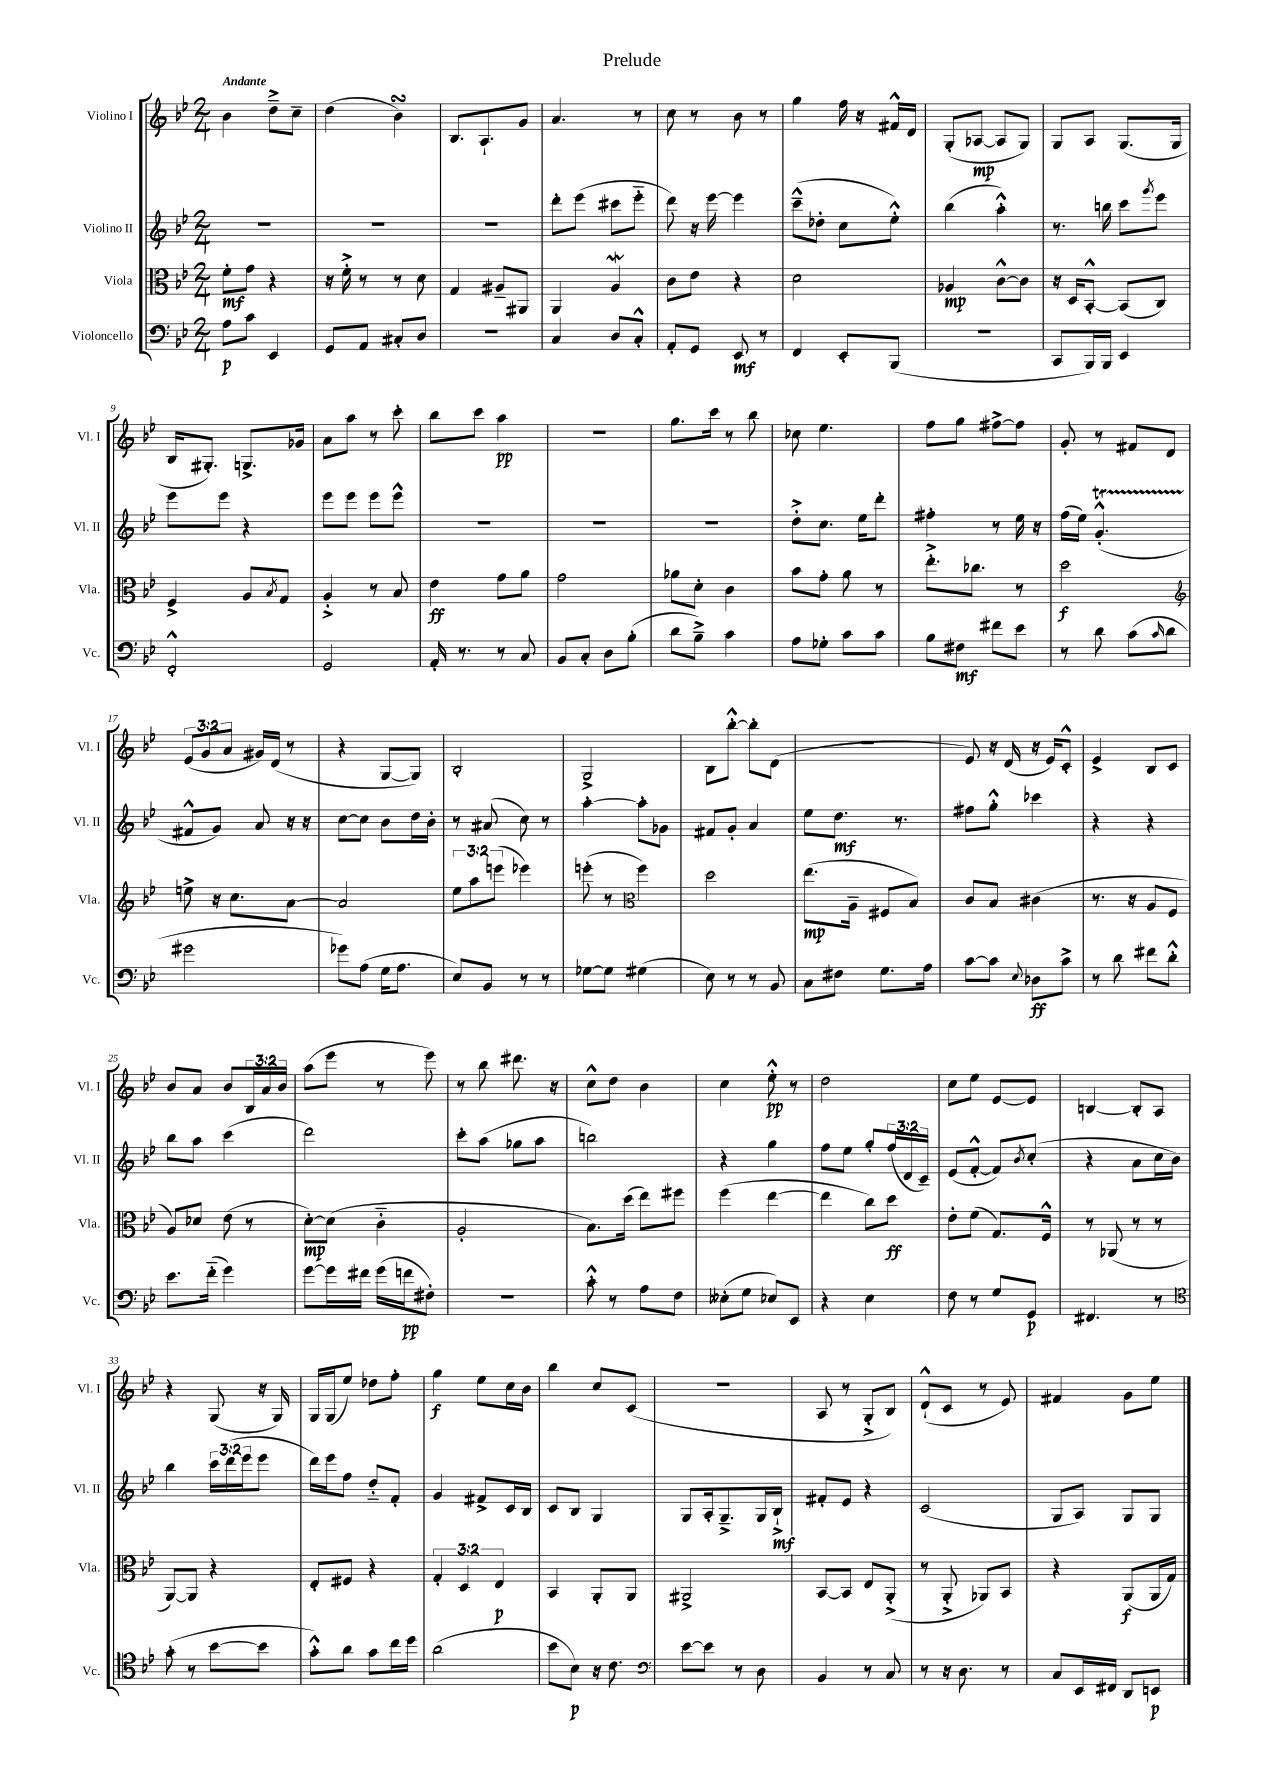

**kern	**dynam	**kern	**dynam	**kern	**dynam	**kern	**dynam
*part4	*part4	*part3	*part3	*part2	*part2	*part1	*part1
*staff4	*staff4	*staff3	*staff3	*staff2	*staff2	*staff1	*staff1
*I"Violoncello	*	*I"Viola	*	*I"Violino II	*	*I"Violino I	*
*I'Vc.	*	*I'Vla.	*	*I'Vl. II	*	*I'Vl. I	*
*clefF4	*	*clefC3	*	*clefG2	*	*clefG2	*
*k[b-e-]	*	*k[b-e-]	*	*k[b-e-]	*	*k[b-e-]	*
*M2/4	*	*M2/4	*	*M2/4	*	*M2/4	*
=1	=1	=1	=1	=1	=1	=1	=1
!	!	!	!	!	!	!LO:TX:a:B:t=Andante	!
8A\L	p	8f'\L	mf	2r	.	4b-\	.
8c\J	.	8g\J	.	.	.	.	.
4EE-/	.	4r	.	.	.	8dd~^\L	.
.	.	.	.	.	.	8cc~\J	.
=2	=2	=2	=2	=2	=2	=2	=2
8GG/L	.	16r	.	2r	.	(4dd\	.
.	.	16f'^\	.	.	.	.	.
8AA/J	.	8r	.	.	.	.	.
8C#X'/L	.	8r	.	.	.	4b-sSSs\)	.
8D/J	.	8d\	.	.	.	.	.
=3	=3	=3	=3	=3	=3	=3	=3
2r	.	4G/	.	2r	.	8.B-/L	.
.	.	.	.	.	.	8.A`/	.
.	.	8A#X~/L	.	.	.	.	.
.	.	8AA#X/J	.	.	.	8g/J	.
=4	=4	=4	=4	=4	=4	=4	=4
4C/	.	4AA/	.	8ddd'\L	.	4.a/	.
.	.	.	.	(8eee-\J	.	.	.
8D/L	.	4AW/	.	8ccc#X\L	.	.	.
8C'^^/J	.	.	.	8eee-\J	.	8r	.
=5	=5	=5	=5	=5	=5	=5	=5
8AA'/L	.	8c\L	.	8ddd\)	.	8cc\	.
8GG/J	.	8e-\J	.	16r	.	8r	.
.	.	.	.	[16eee-\	.	.	.
8EE-/	mf	4r	.	4eee-\]	.	8b-\	.
8r	.	.	.	.	.	8r	.
=6	=6	=6	=6	=6	=6	=6	=6
4FF/	.	2d\	.	(8ccc~^^\L	.	4gg\	.
.	.	.	.	8dd-X'\J	.	.	.
8EE-'/L	.	.	.	8cc\L	.	16ff\	.
.	.	.	.	.	.	16r	.
(8BBB-/J	.	.	.	8ee-'^^\J)	.	16f#X^^/LL	.
.	.	.	.	.	.	16d/JJ	.
=7	=7	=7	=7	=7	=7	=7	=7
2r	.	4A-X/	mp	(4bb-\	.	(8G'/L	.
.	.	.	.	.	.	[8A-X/J	mp
.	.	[8c^^\L	.	4aa'^^\)	.	8A-/L]	.
.	.	8c\J]	.	.	.	8G/J)	.
=8	=8	=8	=8	=8	=8	=8	=8
8CC/L	.	16r	.	8.r	.	8G/L	.
.	.	16D/KL	.	.	.	.	.
16BBB-/L)	.	[8BB-'^^/J	.	.	.	8A/J	.
16BBB-/JJ	.	.	.	16bbn\	.	.	.
4EE-/	.	(8BB-/L]	.	8ccc\L	.	(8.G/L	.
.	.	.	.	8qggg/	.	.	.
.	.	8C/J)	.	8eee-\J	.	.	.
.	.	.	.	.	.	16G/Jk	.
!!LO:LB:g=z
=9	=9	=9	=9	=9	=9	=9	=9
2FF'^^/	.	4F^/	.	8eee-\L	.	16B-/KL	.
.	.	.	.	.	.	8.G#X'/J)	.
.	.	.	.	8eee-\J	.	.	.
.	.	8A/L	.	4r	.	8.Gn^/L	.
.	.	8qB-/	.	.	.	.	.
.	.	8G/J	.	.	.	.	.
.	.	.	.	.	.	16g-X/Jk	.
=10	=10	=10	=10	=10	=10	=10	=10
2GG/	.	4A'^/	.	8eee-\L	.	8a\L	.
.	.	.	.	8eee-\J	.	8aa\J	.
.	.	8r	.	8eee-\L	.	8r	.
.	.	8B-/	.	8eee-^^\J	.	8ccc'\	.
=11	=11	=11	=11	=11	=11	=11	=11
16AA'/	.	4e-\	ff	2r	.	8bb-\L	.
8.r	.	.	.	.	.	.	.
.	.	.	.	.	.	8ccc\J	.
8r	.	8g\L	.	.	.	4aa\	pp
8C/	.	8a\J	.	.	.	.	.
=12	=12	=12	=12	=12	=12	=12	=12
8BB-/L	.	2g\	.	2r	.	2r	.
8C'/J	.	.	.	.	.	.	.
8D\L	.	.	.	.	.	.	.
(8B-'\J	.	.	.	.	.	.	.
=13	=13	=13	=13	=13	=13	=13	=13
8d\L	.	8a-X\L	.	2r	.	8.gg\L	.
8B-~^\J)	.	8d'\J	.	.	.	.	.
.	.	.	.	.	.	16ccc\Jk	.
4c\	.	4c\	.	.	.	8r	.
.	.	.	.	.	.	8bb-\	.
=14	=14	=14	=14	=14	=14	=14	=14
8A\L	.	8b-\L	.	8dd'^\L	.	8cc-X\	.
8G-X'\J	.	8g'\J	.	8.cc\J	.	4.ee-\	.
8c\L	.	8a\	.	.	.	.	.
.	.	.	.	16ee-\KL	.	.	.
8c\J	.	8r	.	8ddd'\J	.	.	.
=15	=15	=15	=15	=15	=15	=15	=15
8B-\L	.	8.ee-'^\L	.	4ff#X'\	.	8ff\L	.
8F#X\J	mf	.	.	.	.	8gg\J	.
.	.	8.cc-X\J	.	.	.	.	.
8f#X\L	.	.	.	8r	.	[8ff#X^\L	.
8e-\J	.	8r	.	16ee-\	.	8ff#\J]	.
.	.	.	.	16r	.	.	.
=16	=16	=16	=16	=16	=16	=16	=16
8r	.	2dd\	f	(16ff\LL	.	8g'/	.
.	.	.	.	16ee-\JJ)	.	.	.
8d\	.	.	.	(4.gT'^^/	.	8r	.
(8c\L	.	.	.	.	.	8f#X/L	.
16qqc/	.	.	.	.	.	.	.
8d\J	.	.	.	.	.	8d/J	.
!!LO:LB:g=z
=17	=17	=17	=17	=17	=17	=17	=17
*	*	*clefG2	*	*	*	*	*
2g#X\	.	8een^\	.	8f#X^^/L	.	(12e-/L	.
.	.	.	.	.	.	12g/	.
.	.	16r	.	8g/J)	.	.	.
.	.	.	.	.	.	12a/J	.
.	.	8.cc\L	.	.	.	.	.
.	.	.	.	8a/	.	16g#X/LL)	.
.	.	.	.	.	.	(16d/JJ	.
.	.	[8a\J	.	16r	.	8r	.
.	.	.	.	16r	.	.	.
=18	=18	=18	=18	=18	=18	=18	=18
8g-X\L)	.	2a/]	.	[8cc\L	.	4r	.
(8A\J	.	.	.	8cc\J]	.	.	.
16G\KL	.	.	.	8b-\L	.	[8G/L	.
8.A\J	.	.	.	.	.	.	.
.	.	.	.	16dd\L	.	8G/J])	.
.	.	.	.	16b-'\JJ	.	.	.
=19	=19	=19	=19	=19	=19	=19	=19
8E-/L)	.	12ee-\L	.	8r	.	2B-'/	.
.	.	12aa\	.	.	.	.	.
8BB-/J	.	.	.	(8a#X/	.	.	.
.	.	(12eeen\J	.	.	.	.	.
8r	.	4eee-X\)	.	8cc\)	.	.	.
8r	.	.	.	8r	.	.	.
=20	=20	=20	=20	=20	=20	=20	=20
[8G-X\L	.	(8eeen'\	.	[4aa'\	.	2G^/	.
8G-\J]	.	8r	.	.	.	.	.
*	*	*clefC3	*	*	*	*	*
(4G#X\	.	4ff\)	.	8aa'\L]	.	.	.
.	.	.	.	8g-X\J	.	.	.
=21	=21	=21	=21	=21	=21	=21	=21
8E-\)	.	2dd\	.	8f#X/L	.	8B-\L	.
8r	.	.	.	8g'/J	.	[8bb-'^^\J	.
8r	.	.	.	4a/	.	8bb-'\L]	.
8BB-/	.	.	.	.	.	(8d\J	.
=22	=22	=22	=22	=22	=22	=22	=22
8C\L	.	(8.ee-\L	mp	8ee-\L	.	2r	.
8F#X\J	.	.	.	8.dd\J	mf	.	.
.	.	16A~\Jk	.	.	.	.	.
8.G\L	.	8F#X/L	.	.	.	.	.
.	.	.	.	8.r	.	.	.
.	.	8B-/J)	.	.	.	.	.
16A\Jk	.	.	.	.	.	.	.
=23	=23	=23	=23	=23	=23	=23	=23
[8c\L	.	8c/L	.	8ff#X\L	.	8e-/)	.
8c\J]	.	8B-/J	.	8gg'^^\J	.	16r	.
.	.	.	.	.	.	(16d/	.
8qqE-/	.	.	.	.	.	.	.
8D-X\L	ff	(4c#X\	.	4ccc-X\	.	16r	.
.	.	.	.	.	.	16e-/KL)	.
8c^\J	.	.	.	.	.	8c'^^/J	.
=24	=24	=24	=24	=24	=24	=24	=24
8r	.	8.r	.	4r	.	4e-^/	.
8d\	.	.	.	.	.	.	.
.	.	16r	.	.	.	.	.
8f#X\L	.	8A/L	.	4r	.	8B-/L	.
8d'^^\J	.	8F/J	.	.	.	8c/J	.
!!LO:LB:g=z
=25	=25	=25	=25	=25	=25	=25	=25
8.e-\L	.	8A/L)	.	8bb-\L	.	8b-/L	.
.	.	8d-X/J	.	8aa\J	.	8a/J	.
(16f\Jk	.	.	.	.	.	.	.
4g\)	.	(8e-\	.	(4ccc\	.	8b-/L	.
.	.	8r	.	.	.	24B-/L	.
.	.	.	.	.	.	24a/	.
.	.	.	.	.	.	24b-/JJ	.
=26	=26	=26	=26	=26	=26	=26	=26
[8g\L	.	[8d'\L)	mp	2ddd\)	.	(8aa\L	.
16g\L]	.	(8d\J]	.	.	.	8eee-\J	.
16f#X\JJ	.	.	.	.	.	.	.
(16g\LL	.	4c\	.	.	.	8r	.
16fn\J	pp	.	.	.	.	.	.
8F#X'\J)	.	.	.	.	.	8eee-\)	.
=27	=27	=27	=27	=27	=27	=27	=27
2r	.	2A'/	.	8ccc'\L	.	8r	.
.	.	.	.	(8aa\J	.	8bb-\	.
.	.	.	.	8gg-X\L	.	8.ddd#X\	.
.	.	.	.	8aa\J	.	.	.
.	.	.	.	.	.	16r	.
=28	=28	=28	=28	=28	=28	=28	=28
8c'^^\	.	8.B-\L)	.	2bbn\)	.	8cc^^\L	.
8r	.	.	.	.	.	8dd\J	.
.	.	(16dd\Jk	.	.	.	.	.
8A\L	.	8ee-\L)	.	.	.	4b-\	.
8F\J	.	8ff#X\J	.	.	.	.	.
=29	=29	=29	=29	=29	=29	=29	=29
(8E--X'\L	.	(4ff\	.	4r	.	4cc\	.
8G\J	.	.	.	.	.	.	.
8E-X/L)	.	[4ee-\	.	4gg\	.	8ee-'^^\	pp
8EE-/J	.	.	.	.	.	8r	.
=30	=30	=30	=30	=30	=30	=30	=30
4r	.	4ee-\]	.	8ff\L	.	2dd\	.
.	.	.	.	8ee-\J	.	.	.
4E-\	.	8cc\L)	.	8gg'/L	.	.	.
.	.	8dd\J	ff	(24ff/L	.	.	.
.	.	.	.	24d/	.	.	.
.	.	.	.	24c~/JJ)	.	.	.
=31	=31	=31	=31	=31	=31	=31	=31
8F\	.	8e-'\L	.	(8e-/L	.	8cc\L	.
8r	.	(8f\J	.	[8f'^^/J	.	8ee-\J	.
8G/L	.	8.G/L)	.	8f/L])	.	[8e-/L	.
.	.	.	.	8qb-/	.	.	.
8GG/J	p	.	.	(8cc'/J	.	8e-/J]	.
.	.	16F^^/Jk	.	.	.	.	.
=32	=32	=32	=32	=32	=32	=32	=32
4.FF#X/	.	8r	.	4r	.	[4Bn/	.
.	.	(8AA-X/	.	.	.	.	.
.	.	8r	.	8a\L	.	8B'/L]	.
8r	.	8r	.	16cc\L	.	8A/J	.
.	.	.	.	16b-\JJ)	.	.	.
!!LO:LB:g=z
=33	=33	=33	=33	=33	=33	=33	=33
*clefC4	*	*	*	*	*	*	*
(8g'\	.	[8AA/L)	.	4bb-\	.	4r	.
8r	.	8AA/J]	.	.	.	.	.
[8b-\L	.	4r	.	24ccc\LL	.	(8G/	.
.	.	.	.	(24ddd\	.	.	.
.	.	.	.	24eee-\J	.	.	.
8b-\J]	.	.	.	8eee-\J	.	16r	.
.	.	.	.	.	.	16G/)	.
=34	=34	=34	=34	=34	=34	=34	=34
8g'^^\L)	.	8E-'/L	.	16ddd\LL)	.	16G/LL	.
.	.	.	.	16eee-\J	.	(16G/J	.
8a\J	.	8F#X/J	.	8ff\J	.	8ee-/J)	.
8g\L	.	4r	.	8dd/L	.	8dd-X\L	.
16cc\L	.	.	.	8f'/J	.	8ff'\J	.
16dd\JJ	.	.	.	.	.	.	.
=35	=35	=35	=35	=35	=35	=35	=35
(2a\	.	6G'/	.	4g/	.	4gg\	f
.	.	6D/	.	.	.	.	.
.	.	.	.	8f#X^/L	.	8ee-\L	.
.	.	6E-/	p	.	.	.	.
.	.	.	.	16c/L	.	16cc\L	.
.	.	.	.	16B-/JJ	.	16b-\JJ	.
=36	=36	=36	=36	=36	=36	=36	=36
8b-\L	.	4BB-/	.	8c/L	.	4bb-\	.
8B-\J)	p	.	.	8B-/J	.	.	.
16r	.	8AA'/L	.	4G/	.	8cc/L	.
8.c\	.	.	.	.	.	.	.
.	.	8AA/J	.	.	.	(8c/J	.
=37	=37	=37	=37	=37	=37	=37	=37
*clefF4	*	*	*	*	*	*	*
[8e-\L	.	2AA#X^/	.	8G/L	.	2r	.
8e-\J]	.	.	.	16A'/k	.	.	.
.	.	.	.	8.G~^/	.	.	.
8r	.	.	.	.	.	.	.
8D\	.	.	.	16G/L	.	.	.
.	.	.	.	16B-`^/JJ	mf	.	.
=38	=38	=38	=38	=38	=38	=38	=38
4BB-/	.	[8BB-/L	.	8f#X'/L	.	8A/	.
.	.	8BB-/J]	.	8e-/J	.	8r	.
8r	.	8E-/L	.	4r	.	8G'^/L	.
8C/	.	(8AA'^/J	.	.	.	8B-/J)	.
=39	=39	=39	=39	=39	=39	=39	=39
8r	.	8r	.	(2c/	.	(8d`^^/L	.
16r	.	8AA'^/	.	.	.	8c/J	.
8.D\	.	.	.	.	.	.	.
.	.	8AA-X/L)	.	.	.	8r	.
8r	.	8BB-/J	.	.	.	8e-/)	.
=40	=40	=40	=40	=40	=40	=40	=40
8C/L	.	4r	.	8G/L	.	4f#X/	.
16EE-/L	.	.	.	8A/J)	.	.	.
16FF#X/JJ	.	.	.	.	.	.	.
8DD/L	.	(8AA/L	f	8G/L	.	8g\L	.
8EEn/J	p	16AA/L	.	8G/J	.	8ee-\J	.
.	.	16G/JJ)	.	.	.	.	.
==	==	==	==	==	==	==	==
*-	*-	*-	*-	*-	*-	*-	*-
